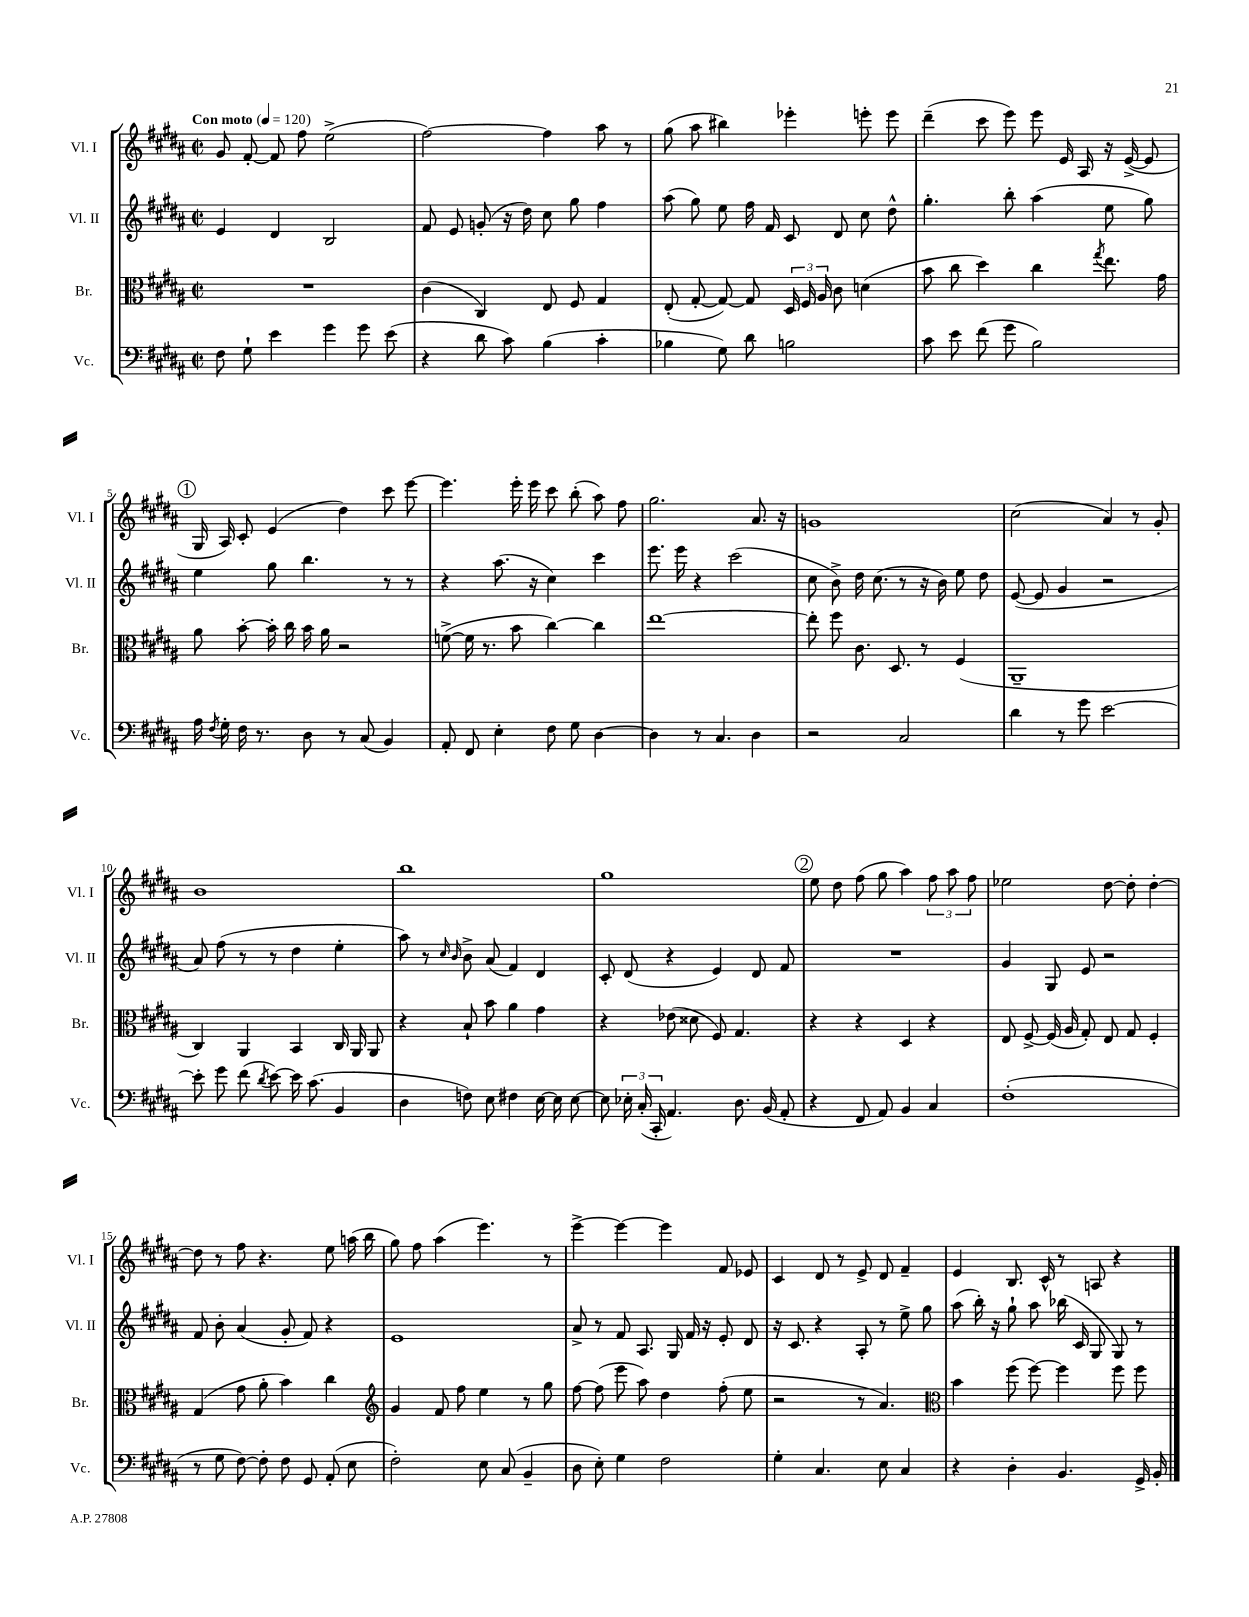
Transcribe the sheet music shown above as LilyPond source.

<<
\new StaffGroup <<
\new Staff = "s0" \with { instrumentName = "Vl. I" shortInstrumentName = "Vl. I" } {
    \clef treble \key b \major \defaultTimeSignature \time 2/2 \tempo "Con moto" 4 = 120
    \autoBeamOff gis'8 fis'8~-. fis'8 fis''8 e''2->( |
    fis''2~) fis''4 ais''8 r8 |
    gis''8( ais''8 bis''4) ees'''4-. e'''8-. e'''8 |
    dis'''4--( cis'''8 e'''8) e'''8 e'16 ais16 r16 e'16~->( e'8 |
    \mark \markup { \circle "1" } gis16 ais16) cis'8-. e'4( dis''4) cis'''8 e'''8~ |
    e'''4. e'''16-. e'''16 cis'''8 b''8-.( ais''8) fis''8 |
    gis''2. ais'8. r16 |
    g'1 |
    cis''2( ais'4) r8 gis'8-. |
    b'1 |
    b''1 |
    gis''1 |
    \mark \markup { \circle "2" } e''8 dis''8 fis''8( gis''8 ais''4) \tuplet 3/2 { fis''8 ais''8 fis''8 } |
    ees''2 dis''8~ dis''8-. dis''4~-. |
    dis''8 r8 fis''8 r4. e''8 a''16( b''16 |
    gis''8) fis''8 ais''4( e'''4.) r8 |
    e'''4~-> e'''4~ e'''4 fis'8 ees'8 |
    cis'4 dis'8 r8 e'8-> dis'8 fis'4-- |
    e'4 b8. cis'16-^ r8 a8 r4 \bar "|." |
}
\new Staff = "s1" \with { instrumentName = "Vl. II" shortInstrumentName = "Vl. II" } {
    \clef treble \key b \major \defaultTimeSignature \time 2/2
    \autoBeamOff e'4 dis'4 b2 |
    fis'8 e'8 g'8-.( r16 dis''16) cis''8 gis''8 fis''4 |
    ais''8( gis''8) e''8 fis''16 fis'16 cis'8 dis'8 cis''8 dis''8-^ |
    gis''4.-. b''8-. ais''4( e''8 gis''8) |
    \mark \markup { \circle "1" } e''4 gis''8 b''4. r8 r8 |
    r4 ais''8.( r16 cis''4) cis'''4 |
    e'''8. e'''16 r4 cis'''2( |
    cis''8 b'8->) dis''16 cis''8.( r8 r16 b'16) e''8 dis''8 |
    e'8~( e'8 gis'4 r2 |
    ais'8) fis''8( r8 r8 dis''4 e''4-. |
    ais''8) r8 \grace { cis''16 b'16 } b'8-> ais'8( fis'4) dis'4 |
    cis'8-. dis'8( r4 e'4) dis'8 fis'8 |
    \mark \markup { \circle "2" } R1 |
    gis'4 gis8 e'8 r2 |
    fis'8 b'8-. ais'4( gis'8-. fis'8) r4 |
    e'1 |
    ais'8-> r8 fis'8 ais8. gis16 fis'16 r16 e'8-. dis'8 |
    r16 cis'8. r4 ais8-. r8 e''8-> gis''8 |
    ais''8( b''16-.) r16 gis''8-! ais''8 bes''16( cis'16 gis8 gis8) r8 \bar "|." |
}
\new Staff = "s2" \with { instrumentName = "Br." shortInstrumentName = "Br." } {
    \clef alto \key b \major \defaultTimeSignature \time 2/2
    \autoBeamOff R1 |
    cis'4( cis4) e8 fis8 gis4 |
    e8-.( gis8~-. gis8~) gis8 \tuplet 3/2 { dis16 fis16 ais16 } cis'8 d'4( |
    b'8 cis''8 dis''4) cis''4 \acciaccatura { gis''8 } e''8. gis'16 |
    \mark \markup { \circle "1" } ais'8 b'8~-. b'16-. cis''16 b'16 ais'16 r2 |
    f'8~->( f'16 r8. b'8 cis''4~) cis''4 |
    e''1~ |
    e''8-. fis''8 cis'8. dis8. r8 fis4( |
    ais,1-- |
    cis4) ais,4 b,4 cis16 ais,16 ais,8 |
    r4 b8-! b'8 ais'4 gis'4 |
    r4 ees'8( disis'8 fis8) gis4. |
    \mark \markup { \circle "2" } r4 r4 dis4 r4 |
    e8 fis8~-> fis16( ais16 gis8-.) e8 gis8 fis4-. |
    gis4( gis'8 ais'8-. b'4) cis''4 |
    \clef treble gis'4 fis'8 fis''8 e''4 r8 gis''8 |
    fis''8~ fis''8( e'''8 ais''8) dis''4 fis''8-.( e''8 |
    r2 r8 ais'4.) |
    \clef alto b'4 fis''8( fis''8~) fis''4 fis''8 fis''8 \bar "|." |
}
\new Staff = "s3" \with { instrumentName = "Vc." shortInstrumentName = "Vc." } {
    \clef bass \key b \major \defaultTimeSignature \time 2/2
    \autoBeamOff fis8 gis8-! e'4 gis'4 gis'8 e'8( |
    r4 dis'8 cis'8) b4( cis'4-. |
    bes4 gis8) dis'8 b2 |
    cis'8 e'8 fis'8( gis'8 b2) |
    \mark \markup { \circle "1" } ais16 \acciaccatura { fis8 } gis16-. fis16 r8. dis8 r8 cis8( b,4) |
    ais,8-. fis,8 e4-. fis8 gis8 dis4~ |
    dis4 r8 cis4. dis4 |
    r2 cis2 |
    dis'4 r8 gis'8 e'2~ |
    e'8-. gis'8 fis'8( \acciaccatura { dis'8 } e'8~) e'16 cis'8.( b,4 |
    dis4 f8) e8 fis4 e16~ e16 e8~ |
    e8 \tuplet 3/2 { ees16-. cis16-.( cis,16-. } ais,4.) dis8. b,16( ais,8-. |
    \mark \markup { \circle "2" } r4 fis,8 ais,8) b,4 cis4 |
    fis1-.( |
    r8 gis8 fis8~) fis8-. fis8 gis,8 ais,8-.( e8 |
    fis2-.) e8 cis8( b,4-- |
    dis8 e8-.) gis4 fis2 |
    gis4-. cis4. e8 cis4 |
    r4 dis4-. b,4. gis,16-> b,16-. \bar "|." |
}
>>
>>
